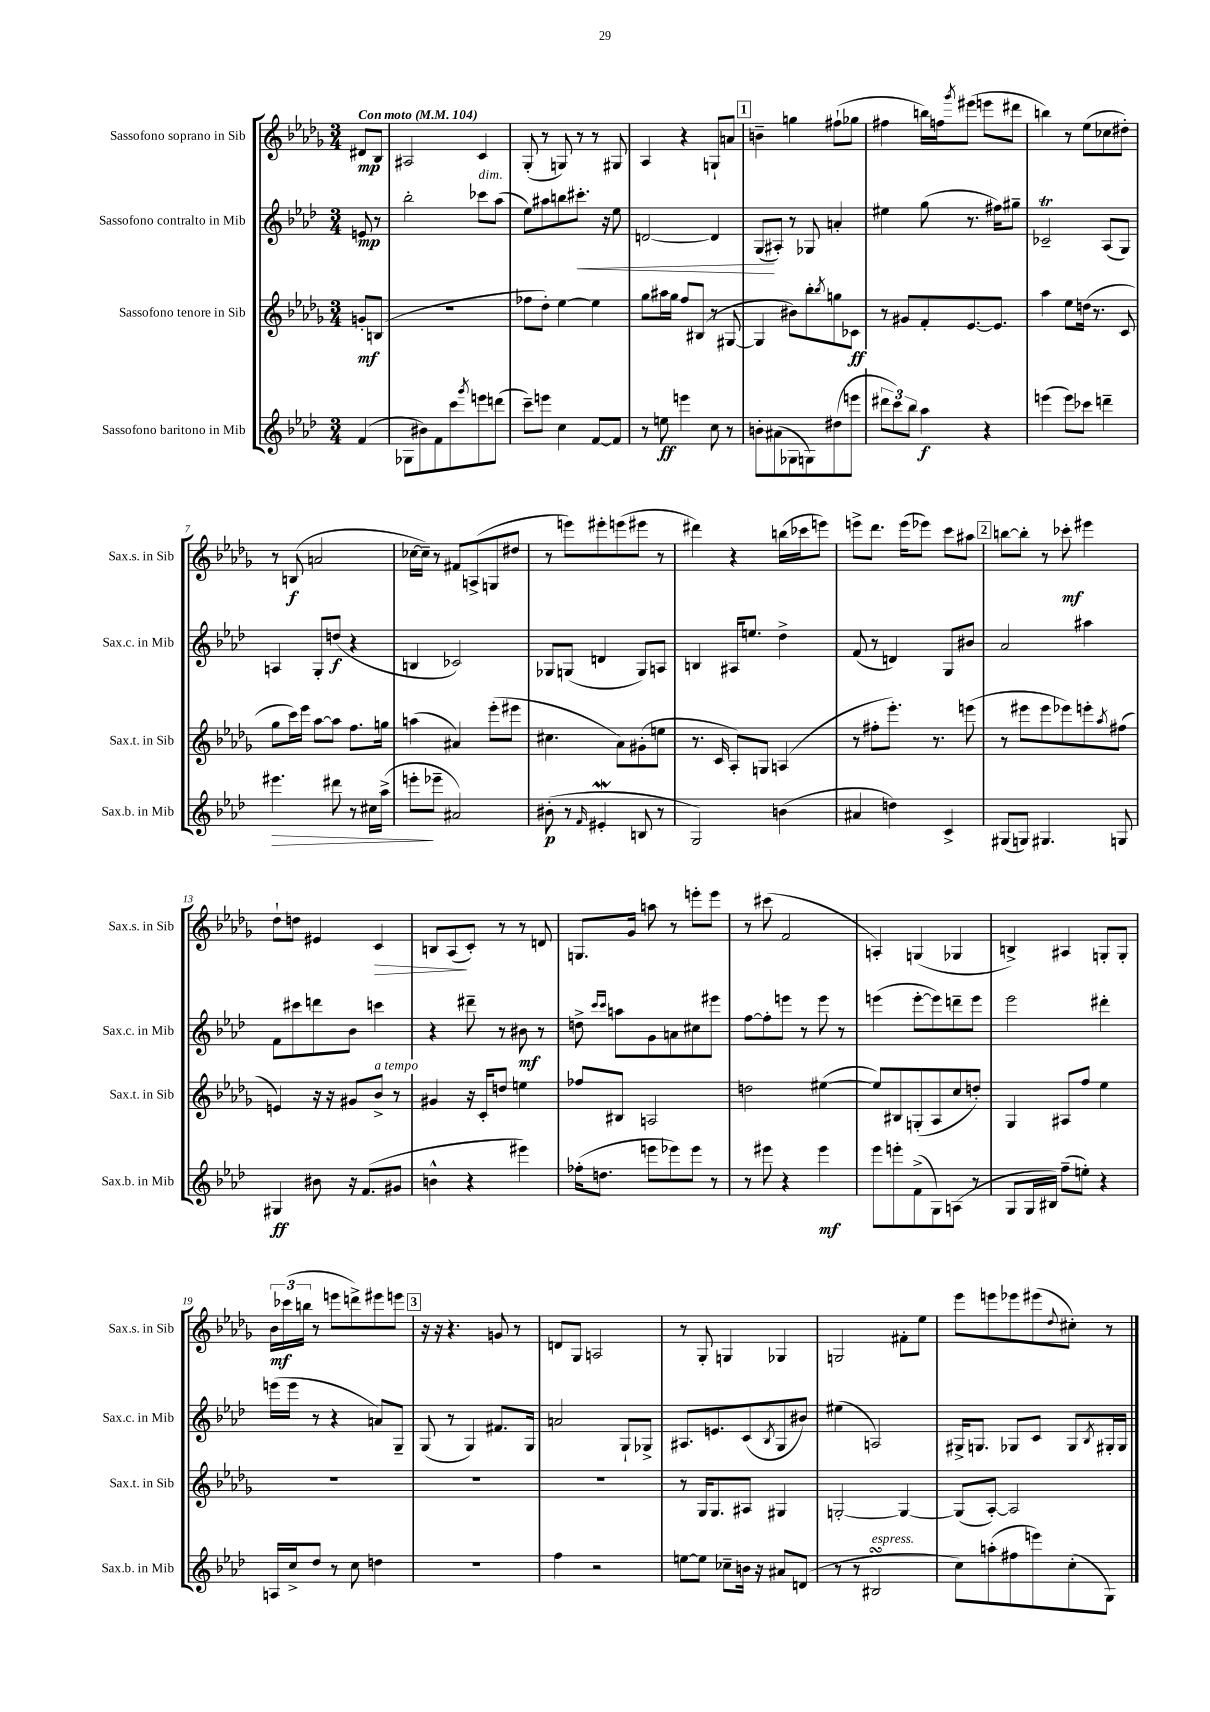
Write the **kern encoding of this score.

**kern	**dynam	**kern	**dynam	**kern	**dynam	**kern	**dynam
*part4	*part4	*part3	*part3	*part2	*part2	*part1	*part1
*staff4	*staff4	*staff3	*staff3	*staff2	*staff2	*staff1	*staff1
*I"Sassofono baritono in Mib	*	*I"Sassofono tenore in Sib	*	*I"Sassofono contralto in Mib	*	*I"Sassofono soprano in Sib	*
*I'Sax.b. in Mib	*	*I'Sax.t. in Sib	*	*I'Sax.c. in Mib	*	*I'Sax.s. in Sib	*
*clefG2	*	*clefG2	*	*clefG2	*	*clefG2	*
*k[b-e-a-d-]	*	*k[b-e-a-d-g-]	*	*k[b-e-a-d-]	*	*k[b-e-a-d-g-]	*
*M3/4	*	*M3/4	*	*M3/4	*	*M3/4	*
*MM104	*	*MM104	*	*MM104	*	*MM104	*
=	=	=	=	=	=	=	=
!	!	!	!	!	!	!LO:TX:a:B:t=Con moto	!
(4f/	.	8gn'/L	mf	8en/	mp	8d#X/L	mp
.	.	(8Bn/J	.	8r	.	8B-/J	.
=1	=1	=1	=1	=1	=1	=1	=1
8G-X\L	.	2.r	.	2bb-'\	.	2A#X/	.
8b#X\)	.	.	.	.	.	.	.
8f\	.	.	.	.	.	.	.
8ccc\	.	.	.	.	.	.	.
8qggg/	.	.	.	.	.	.	.
!	!	!	!	!LO:TX:a:i:t=dim.	!	!	!
8eeen\	.	.	.	8ccc-X\L	.	4c/	.
(8dddn\J	.	.	.	(8aa-\J	.	.	.
=2	=2	=2	=2	=2	=2	=2	=2
8ccc~\L)	.	8ff-X\L	.	8ee-\L)	.	(8G-'/	.
8eeen\J	.	8dd-'\J)	.	8aa#X\	.	8r	.
4cc\	.	[4ee-\	.	8bbn\	.	8Gn/)	.
!	!	!	!	!	!LO:HP:b	!	!
.	.	.	.	8.ccc#X'\J	<	8r	.
[8f/L	.	4ee-\]	.	.	.	8r	.
.	.	.	.	16r	.	.	.
8f/J]	.	.	.	8ee-\	.	8G#X/	.
=3	=3	=3	=3	=3	=3	=3	=3
8r	.	8gg-\L	.	[2dn/	.	4A-/	.
8een\	ff	16aa#X\L	.	.	.	.	.
.	.	16gg-\JJ	.	.	.	.	.
4eeen\	.	8ff/L	.	.	.	4r	.
.	.	(8B#X/J	.	.	.	.	.
8cc\	.	8r	.	4d/]	.	8Gn`/L	.
8r	.	[8G#X/	.	.	.	8an/J	.
!!LO:REH:place=s1:t=1
=4	=4	=4	=4	=4	=4	=4	=4
8bn'\L	.	4G#/]	.	(8G/L	.	4bn~\	.
(8a#X\	.	.	.	8A#X'/J)	[	.	.
8G-X\	.	8b#X\L)	.	8r	.	4ggn\	.
8Gn\)	.	8bb-'\	.	8G-X/	.	.	.
.	.	8qbb-/	.	.	.	.	.
(8dd#X\	.	8ggn\	.	4an'/	.	(8ff#X`\L	.
8eeen\J	.	8c-X\J	ff	.	.	8gg-X\J	.
=5	=5	=5	=5	=5	=5	=5	=5
12ddd#X\L	.	8r	.	4ee#X\	.	4ff#X\	.
12ccc\)	.	.	.	.	.	.	.
.	.	8g#X/L	.	.	.	.	.
12bb-\J	.	.	.	.	.	.	.
4aa-\	f	8f'/	.	(8gg\	.	16bbn\LL)	.
.	.	.	.	.	.	16ffn\J	.
.	.	.	.	.	.	8qggg-/	.
.	.	[8.e-/	.	8.r	.	(8eee#X\J	.
4r	.	.	.	.	.	8eeen\L	.
.	.	8.e-/J]	.	16ff#X\KL)	.	.	.
.	.	.	.	8gg#X~\J	.	8ddd#X\J	.
=6	=6	=6	=6	=6	=6	=6	=6
(4eeen\	.	4aa-\	.	2c-XT~/	.	4bbn\)	.
8eee\L)	.	8ee-\L	.	.	.	8r	.
8ccc-X\J	.	(16ddn\Jk	.	.	.	(8ee-\L	.
.	.	8.r	.	.	.	.	.
4dddn~\	.	.	.	(8A-/L	.	8cc-X\	.
.	.	8c/	.	8G/J)	.	8dd#X'\J)	.
!!LO:LB:g=z
=7	=7	=7	=7	=7	=7	=7	=7
!	!LO:HP:b	!	!	!	!	!	!
4.eee#X\	>	8gg-\L	.	4An/	.	8r	.
.	.	16ccc\L)	.	.	.	(8Bn/	f
.	.	16eee-\JJ	.	.	.	.	.
.	.	[8aa-\L	.	8G'/L	.	2an/	.
8ddd#X\	.	8aa-\J]	.	(8ddn/J	f	.	.
8r	.	8.ff\L	.	4r	.	.	.
16cc#X\LL	.	.	.	.	.	.	.
(16aa-^\JJ	.	16ggn\Jk	.	.	.	.	.
=8	=8	=8	=8	=8	=8	=8	=8
8eeen'\L	.	(4aan\	.	4Bn/	.	[16cc-X\LL	.
.	.	.	.	.	.	16cc-~\JJ])	.
8eee-X~\J	]	.	.	.	.	8r	.
2a#X/)	.	4a#X/)	.	2c-X/)	.	8f#X/L	.
.	.	.	.	.	.	(8An^/	.
.	.	(8eee-'\L	.	.	.	8Gn/	.
.	.	8eee#X\J	.	.	.	8dd#X/J	.
=9	=9	=9	=9	=9	=9	=9	=9
(8b#X'\	p	4.cc#X\	.	8G-X/L	.	8r	.
8r	.	.	.	(8Gn/J	.	8eeen\L)	.
16qqf/	.	.	.	.	.	.	.
4e#XW'/	.	.	.	4dn/	.	8eee#X'\	.
.	.	8a-\L)	.	.	.	(8eeen\	.
8Bn/	.	(8g#X'\	.	8G/L)	.	8eee#X\J	.
8r	.	8een\J	.	8An/J	.	8r	.
=10	=10	=10	=10	=10	=10	=10	=10
2G/)	.	8.r	.	4Bn/	.	4ddd#X\)	.
.	.	16c/	.	.	.	.	.
.	.	8A-'/L)	.	16A#X/KL	.	4r	.
.	.	.	.	8.een/J	.	.	.
.	.	8Gn/J	.	.	.	.	.
(4bn\	.	(4An/	.	4dd-^\	.	(16bbn\LL	.
.	.	.	.	.	.	16ccc-X\J	.
.	.	.	.	.	.	8eeen\J)	.
=11	=11	=11	=11	=11	=11	=11	=11
4a#X/	.	8r	.	(8f/	.	8eeen^\L	.
.	.	8ff#X'\L	.	8r	.	8.ddd-\J	.
4ddn\)	.	8.eee-'\J)	.	4dn/)	.	.	.
.	.	.	.	.	.	(16eee\KL	.
.	.	.	.	.	.	8eee-X\J)	.
.	.	8.r	.	.	.	.	.
4c^/	.	.	.	8G/L	.	8ccc\L	.
.	.	(8eeen\	.	8b#X/J	.	8aa#X\J	.
!!LO:REH:place=s1:t=2
=12	=12	=12	=12	=12	=12	=12	=12
(8G#X/L	.	8r	.	2a-/	.	[8bbn\L	.
8Gn/J)	.	8eee#X\L	.	.	.	8bb'\J]	.
4.G#X/	.	8eee#\	.	.	.	8r	.
.	.	8eee-X\)	.	.	.	8ccc-X'\	mf
.	.	8eeen'\	.	4aa#X\	.	4eee#X\	.
.	.	8qaa-/	.	.	.	.	.
8Gn/	.	(8ff#X\J	.	.	.	.	.
!!LO:LB:g=z
=13	=13	=13	=13	=13	=13	=13	=13
4G#X/	ff	4en/)	.	8f\L	.	8dd-`\L	.
.	.	.	.	8ccc#X\	.	8ddn\J	.
8b#X\	.	16r	.	8dddn\	.	4e#X/	.
.	.	16r	.	.	.	.	.
16r	.	8g#X/L	.	8b-\J	.	.	.
(8.f/L	.	.	.	.	.	.	.
!	!	!LO:TX:a:i:t=a tempo	!	!	!	!	!
!	!	!	!	!	!	!	!LO:HP:b
.	.	8b-^/J	.	4cccn\	.	4c/	>
8g#X/J	.	8r	.	.	.	.	.
=14	=14	=14	=14	=14	=14	=14	=14
4bn^^\	.	4g#X/	.	4r	.	8Bn/L	.
.	.	.	.	.	.	(8A-/	.
4r	.	16r	.	8ddd#X~\	.	8c'/J)	]
.	.	16c'/KL	.	.	.	.	.
.	.	8ddn/J	.	8r	.	8r	.
4eee#X\)	.	4een\	.	8b#X\	mf	8r	.
.	.	.	.	8r	.	8dn/	.
=15	=15	=15	=15	=15	=15	=15	=15
(16ff-X'\KL	.	8ff-X/L	.	8ddn^\	.	8.Gn/L	.
8.ddn\J	.	.	.	.	.	.	.
.	.	.	.	16qqccc/LL	.	.	.
.	.	.	.	16qqccc/JJ	.	.	.
.	.	8B#X/J	.	8aan\L	.	.	.
.	.	.	.	.	.	16g-/Jk	.
8eeen\L	.	2An/	.	8g\	.	8aan\	.
8eee-X\)	.	.	.	8an\	.	8r	.
8eee-\J	.	.	.	8cc#X\	.	8eeen'\L	.
8r	.	.	.	8eee#X\J	.	8eee\J	.
=16	=16	=16	=16	=16	=16	=16	=16
8r	.	2ddn\	.	[8ff\L	.	8r	.
8eee#X\	.	.	.	8ff'\]	.	(8ccc#X\	.
4r	.	.	.	8eeen\J	.	2f/	.
.	.	.	.	8r	.	.	.
4eee#\	mf	([4ee#X\	.	8eee\	.	.	.
.	.	.	.	8r	.	.	.
=17	=17	=17	=17	=17	=17	=17	=17
8eee-\L	.	8ee#/L])	.	(4eeen\	.	4An'/)	.
8eeen'\	.	8B#X/	.	.	.	.	.
(8f^\	.	(8Gn'/	.	[8eee'\L	.	(4Gn/	.
8G\)	.	8A-/	.	8eee\])	.	.	.
(8An\J	.	8cc/	.	8dddn~\	.	4G-X/	.
8r	.	8ddn'/J)	.	8eee\J	.	.	.
=18	=18	=18	=18	=18	=18	=18	=18
8G/L	.	4G-/	.	2eee-\	.	4Bn^/)	.
16G/L	.	.	.	.	.	.	.
16B#X/JJ)	.	.	.	.	.	.	.
(8ff~\L	.	8A#X/L	.	.	.	4A#X/	.
8een'\J)	.	8ff/J	.	.	.	.	.
4r	.	4ee-\	.	4ddd#X'\	.	8Gn'/L	.
.	.	.	.	.	.	8G'/J	.
!!LO:LB:g=z
=19	=19	=19	=19	=19	=19	=19	=19
16An/LL	.	2.r	.	(16eeen\LL	.	24b-\LL	mf
.	.	.	.	.	.	(24ccc-X\	.
16cc^/J	.	.	.	16eee\JJ	.	.	.
.	.	.	.	.	.	24bbn\JJ	.
8dd-/J	.	.	.	8r	.	8r	.
8r	.	.	.	4r	.	8eeen\L	.
8cc\	.	.	.	.	.	8dddn^\)	.
4ddn\	.	.	.	8an/L)	.	8eee#X\	.
.	.	.	.	8G~/J	.	8eeen\J	.
!!LO:REH:place=s1:t=3
=20	=20	=20	=20	=20	=20	=20	=20
2.r	.	2.r	.	(8G/	.	16r	.
.	.	.	.	.	.	16r	.
.	.	.	.	8r	.	4.r	.
.	.	.	.	4G/)	.	.	.
.	.	.	.	8.f#X/L	.	8gn/	.
.	.	.	.	.	.	8r	.
.	.	.	.	16G/Jk	.	.	.
=21	=21	=21	=21	=21	=21	=21	=21
4ff\	.	2.r	.	2an/	.	8dn/L	.
.	.	.	.	.	.	8G-/J	.
2r	.	.	.	.	.	2An/	.
.	.	.	.	8G`/L	.	.	.
.	.	.	.	8G-X^/J	.	.	.
=22	=22	=22	=22	=22	=22	=22	=22
[8een\L	.	8r	.	8.A#X/L	.	8r	.
8ee\J]	.	16G-/KL	.	.	.	8G-'/	.
.	.	8.G-/	.	8.en/	.	.	.
8cc-X~\L	.	.	.	.	.	4Gn/	.
16bn\Jk	.	8A#X/J	.	(8c/	.	.	.
16r	.	.	.	.	.	.	.
.	.	.	.	8qB-/	.	.	.
8a#X/L	.	4G#X/	.	8G/	.	4G-X/	.
(8dn/J	.	.	.	8b#X/J)	.	.	.
=23	=23	=23	=23	=23	=23	=23	=23
8r	.	[2Gn'/	.	(4ee#X\	.	2Gn/	.
8r	.	.	.	.	.	.	.
!LO:TX:a:i:t=espress.	!	!	!	!	!	!	!
2B#XsSsS/	.	.	.	2An/)	.	.	.
.	.	4G/_	.	.	.	8f#X'\L	.
.	.	.	.	.	.	8ee-\J	.
=24	=24	=24	=24	=24	=24	=24	=24
8cc\L)	.	(8G/L]	.	16G#X^/KL	.	8eee-\L	.
.	.	.	.	8.Gn/J	.	.	.
(8aan'\	.	[8A-'/J)	.	.	.	8eeen\	.
8ff#X\	.	2A-/]	.	8G-X/L	.	8eee-X\	.
8eeen\)	.	.	.	8c/J	.	(8eee#X\	.
.	.	.	.	.	.	8qqdd-/	.
(8cc'\	.	.	.	8G-/L	.	8cc#X'\J)	.
.	.	.	.	8qB-/	.	.	.
8G\J)	.	.	.	16G#X'/L	.	8r	.
.	.	.	.	16G#/JJ	.	.	.
==	==	==	==	==	==	==	==
*-	*-	*-	*-	*-	*-	*-	*-
